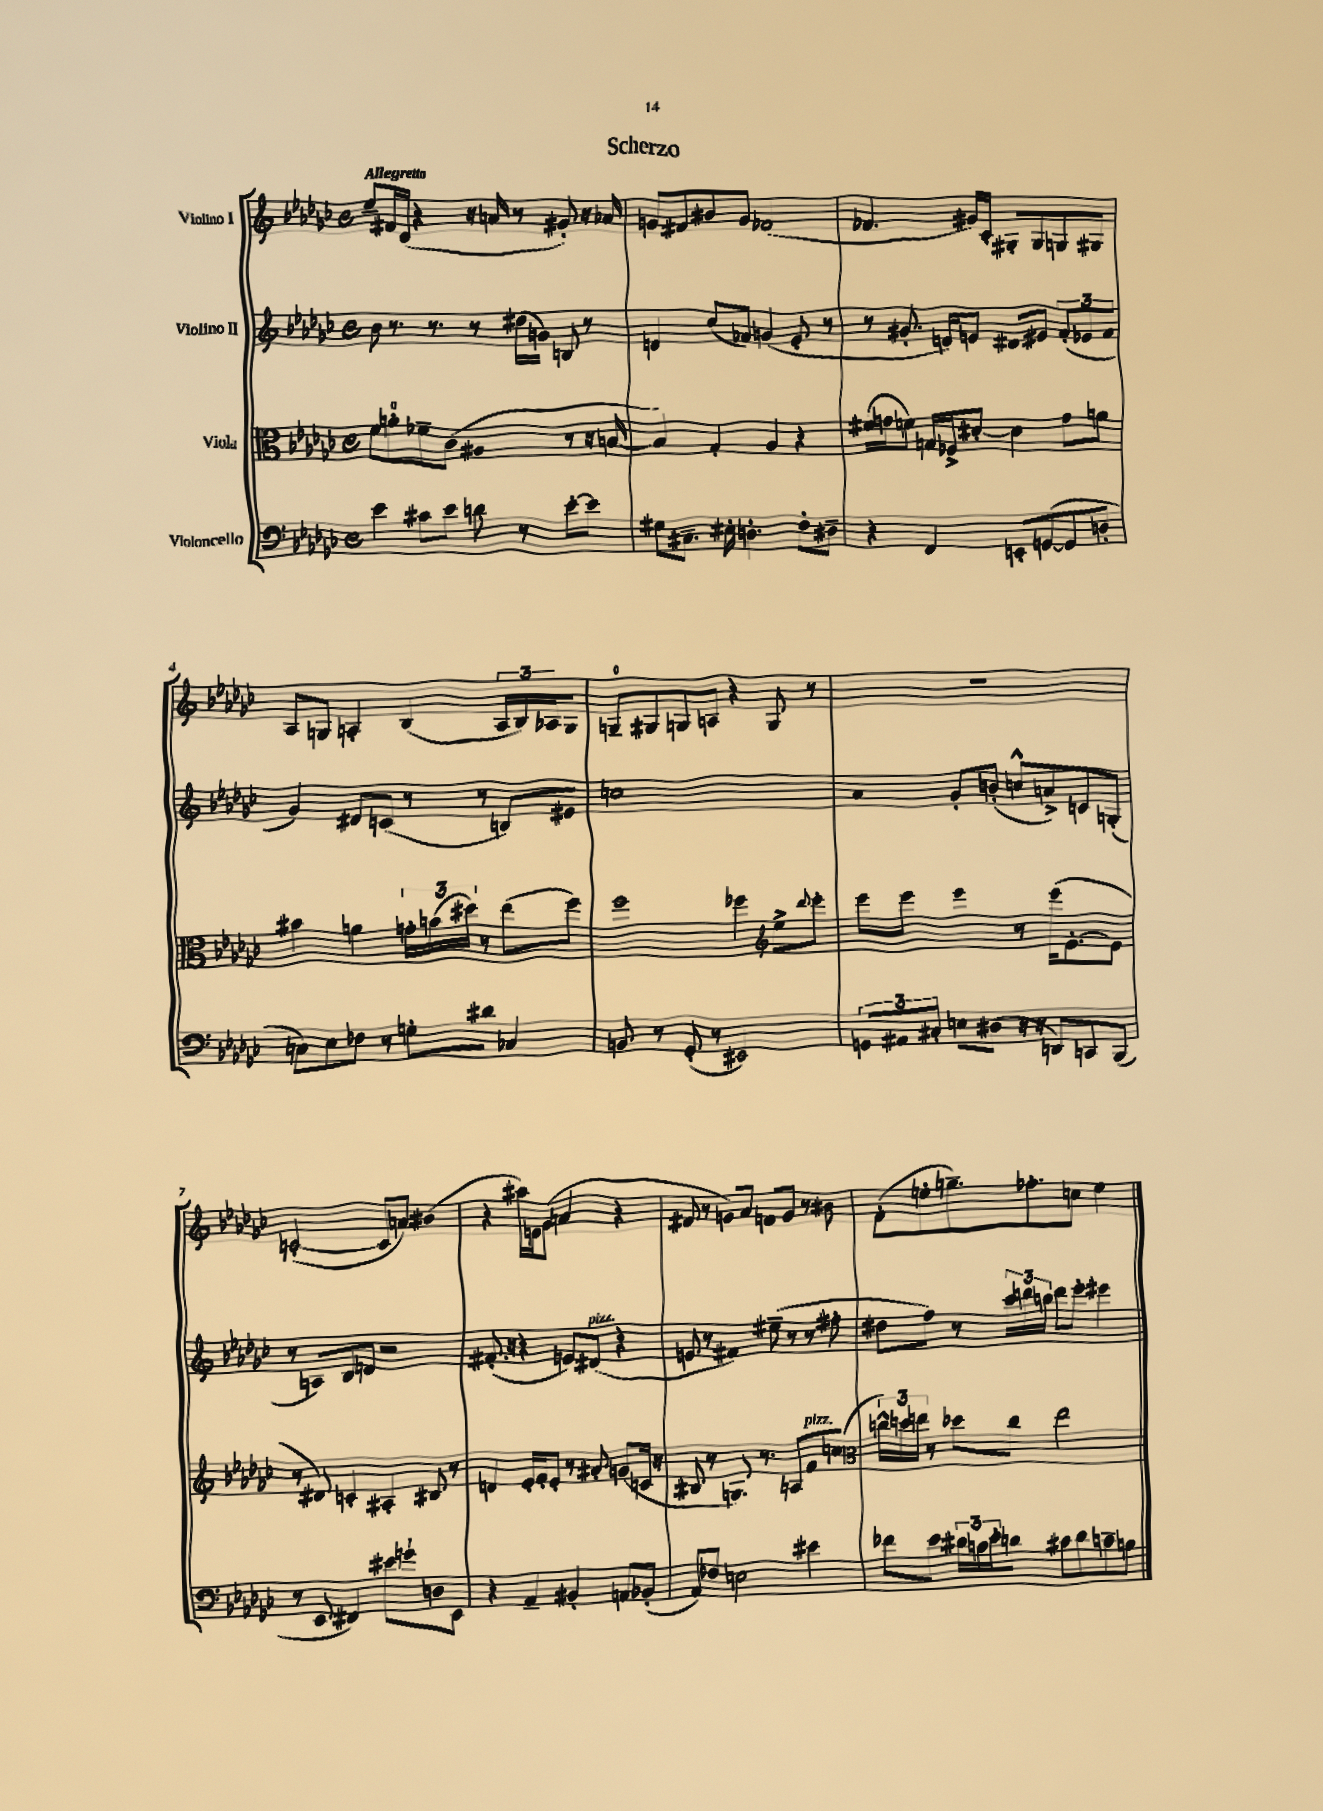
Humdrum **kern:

**kern	**kern	**kern	**kern
*part4	*part3	*part2	*part1
*staff4	*staff3	*staff2	*staff1
*I"Violoncello	*I"Viola	*I"Violino II	*I"Violino I
*clefF4	*clefC3	*clefG2	*clefG2
*k[b-e-a-d-g-c-]	*k[b-e-a-d-g-c-]	*k[b-e-a-d-g-c-]	*k[b-e-a-d-g-c-]
*M4/4	*M4/4	*M4/4	*M4/4
*met(c)	*met(c)	*met(c)	*met(c)
=1	=1	=1	=1
!	!	!	!LO:TX:a:B:t=Allegretto
4e-\	8f\L	8b-\	8ee-~/L
.	8an'\	8.r	16f#X/L
.	.	.	(16d-/JJ
8c#X\L	8f-X~\	.	4r
.	.	8.r	.
8e-\J	(8c-\J	.	.
8dn\	4A#X/	8r	16r
.	.	.	16an/
8r	.	(16dd#X\LL	8r
.	.	16gn\JJ)	.
[8e-'\L	8r	8Bn/	8g#X'/)
8e-\J]	16r	8r	16r
.	[16Bn/	.	16a-X/
=2	=2	=2	=2
8G#X\L	4B/])	4dn/	8gn/L
8.C#X~\J	.	.	8f#X/
.	4G-'/	(8cc-/L	8b#X/
16E#X'\	.	.	.
4.Dn'\	.	8f-X/J)	8g/J
.	4A-/	(4gn/	(2f-X/
8F'\L	4r	8e-'/	.
8D#X~\J	.	8r	.
=3	=3	=3	=3
4r	(16f#X\LL	8r	4.f-X/
.	16gn\J	.	.
.	8fn\J)	8.g#X'/	.
4FF/	16Gn/LL	.	.
.	16F-X^/J	16dn/KL)	.
.	[8d#X'/J	8en/J	16g#X/LL)
.	.	.	16c-'/JJ
8EEn'/L	4d#\]	8d#X/L	8G#X'/L
([8GGn/	.	8e#X/J	8G#/
8GG/]	8g\L	(12f'/L	8Gn/
.	.	12e-X/	.
8Dn'/J	8an\J	.	8G#X/J
.	.	12f/J	.
!!LO:LB:g=z
=4	=4	=4	=4
8Cn\L)	4b#X\	4g-/)	8A-/L
8E-\	.	.	8Gn/J
8F-X\J	4an\	8d#X/L	4An'/
8r	.	(8cn/J	.
8Gn'\L	24gn'\LL	8r	(4B-/
.	(24bn\	.	.
.	24dd#X\JJ)	.	.
8d#X\J	8r	8r	.
4C-X/	(8ee-\L	8Bn/L)	24A/LL
.	.	.	24B-/)
.	.	.	24A-X/J
.	8ff\J)	8e#X/J	8G/J
=5	=5	=5	=5
8BBn/	2ff\	1ccn	8Gn~/L
8r	.	.	8G#X/
(8GG-'/	.	.	8Gn/
8r	.	.	8An/J
2EE#X/)	4ff-X\	.	4r
*	*clefG2	*	*
.	8ee-^\L	.	8G/
.	8qqddd-/	.	.
.	8eee-'\J	.	8r
=6	=6	=6	=6
12GGn/L	8eee-\L	4a-/	1r
12AA#X/	.	.	.
.	8eee-\J	.	.
12C#X'/J	.	.	.
8En\L	4eee-\	8g-'/L	.
(8D#X\J	.	(8bn'/J	.
16r	8r	8ccn^^/L	.
16r	.	.	.
8DDn/L)	(16eee-\KL	8an^/)	.
.	[8.e-'\	.	.
8CCn/	.	8cn/	.
(8BBB-/J	8e-\J]	(8Gn'/J	.
!!LO:LB:g=z
=7	=7	=7	=7
8r	8r	8r	([2cn'/
8EE-/	8d#X/)	8An/L)	.
4FF#X/)	4cn'/	8B-/	.
.	.	8dn/J	.
8e#X\L	4A#X'/	2r	8c/L]
8gn`\	.	.	8an/J)
8Dn\	8B#X/	.	(4b#X\
8EE-\J	8r	.	.
=8	=8	=8	=8
4r	4dn/	(8.f#X'/	4r
.	.	16r	.
4AA-~/	16e-'/LL	4r	16aa#X\LL)
.	16f'/J	.	16en\J
.	8e-'/J	.	(8g-\J
4BB#X'/	8r	8en/L)	4an/
!	!	!LO:TX:a:i:t=pizz.	!
.	8a#X'/	(8d#X/J	.
8AAn/L	(8gn/L	4r	4r
(8BB-X'/J	16cn/Jk	.	.
.	16r	.	.
=9	=9	=9	=9
8AA-/L)	8B#X/	8en/	8f#X/
8F-X/J	8r	8r	8r
2En\	8.Gn/)	4f#X/)	8gn/L)
.	.	.	8a-/J
.	8.r	.	.
.	.	(8ee#X~\	8fn/L
.	8An/L	8r	8g/J
!	!LO:TX:a:i:t=pizz.	!	!
4e#X\	8f/	8r	8r
.	(8ccn/J	8ff#X'\	8b#X\
=10	=10	=10	=10
*	*clefC3	*	*
8f-X\L	24ccn^^\LL)	8dd#X\L	(8f'\L
.	24ddn\	.	.
.	24een\JJ	.	.
8e-\J	8r	8ff\J)	8een'\
24d#X\LL	8dd-X\L	8r	8.ggn~\)
24cn\	.	.	.
24e-'\J	.	.	.
8dn\J	8cc\J	24ccc-\LL	.
.	.	24dddn\	.
.	.	.	8.ff-X'\
.	.	24bbn\JJ	.
8c#X\L	2ee\	8ddd\L	.
8d\	.	8eee-'\J	8ccn\J
8cn~\	.	4eee#X\	4ee\
8Bn\J	.	.	.
==	==	==	==
*-	*-	*-	*-
